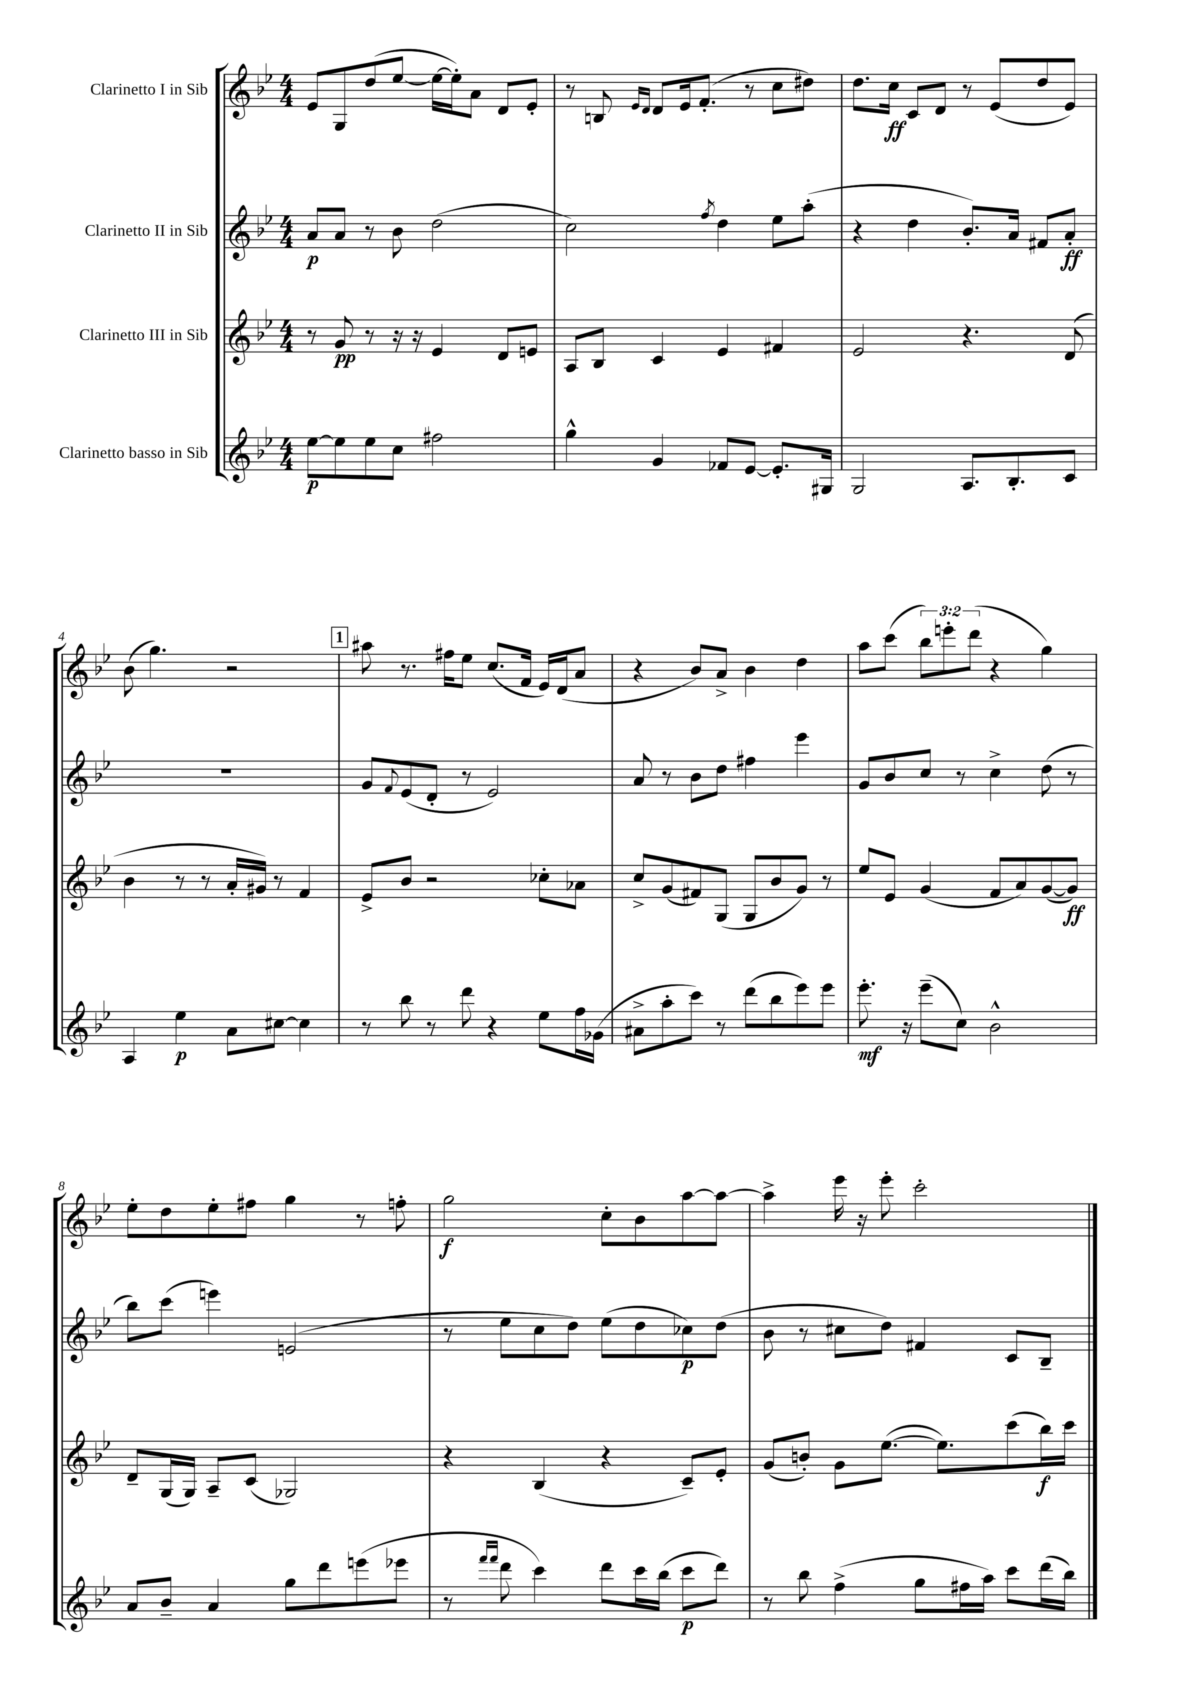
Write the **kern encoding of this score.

**kern	**dynam	**kern	**dynam	**kern	**dynam	**kern	**dynam
*part4	*part4	*part3	*part3	*part2	*part2	*part1	*part1
*staff4	*staff4	*staff3	*staff3	*staff2	*staff2	*staff1	*staff1
*I"Clarinetto basso in Sib	*	*I"Clarinetto III in Sib	*	*I"Clarinetto II in Sib	*	*I"Clarinetto I in Sib	*
*clefG2	*	*clefG2	*	*clefG2	*	*clefG2	*
*k[b-e-]	*	*k[b-e-]	*	*k[b-e-]	*	*k[b-e-]	*
*M4/4	*	*M4/4	*	*M4/4	*	*M4/4	*
=1	=1	=1	=1	=1	=1	=1	=1
[8ee-\L	p	8r	.	8a/L	p	8e-/L	.
8ee-\]	.	8g/	pp	8a/J	.	8G/	.
8ee-\	.	8r	.	8r	.	(8dd/	.
8cc\J	.	16r	.	8b-\	.	[8ee-/J	.
.	.	16r	.	.	.	.	.
2ff#X\	.	4e-/	.	(2dd\	.	16ee-\LL_	.
.	.	.	.	.	.	16ee-'\J])	.
.	.	.	.	.	.	8a\J	.
.	.	8d/L	.	.	.	8d/L	.
.	.	8en/J	.	.	.	8e-'/J	.
=2	=2	=2	=2	=2	=2	=2	=2
4gg^^\	.	8A/L	.	2cc\)	.	8r	.
.	.	8B-/J	.	.	.	8Bn/	.
.	.	.	.	.	.	16qqe-/LL	.
.	.	.	.	.	.	16qqd/JJ	.
4g/	.	4c/	.	.	.	8d/L	.
.	.	.	.	.	.	16e-/k	.
.	.	.	.	.	.	(8.f'/J	.
.	.	.	.	8qff/	.	.	.
8f-X/L	.	4e-/	.	4dd\	.	.	.
[8e-/J	.	.	.	.	.	8r	.
8.e-'/L]	.	4f#X/	.	8ee-\L	.	8cc\L	.
.	.	.	.	(8aa'\J	.	8dd#X\J)	.
16G#X/Jk	.	.	.	.	.	.	.
=3	=3	=3	=3	=3	=3	=3	=3
2G/	.	2e-/	.	4r	.	8.dd\L	.
.	.	.	.	.	.	16cc\Jk	ff
.	.	.	.	4dd\	.	8c/L	.
.	.	.	.	.	.	8d/J	.
8.A/L	.	4.r	.	8.b-'/L)	.	8r	.
.	.	.	.	.	.	(8e-/L	.
8.B-'/	.	.	.	16a/Jk	.	.	.
.	.	.	.	8f#X/L	.	8dd/	.
8c/J	.	(8d/	.	8a'/J	ff	8e-/J)	.
!!LO:LB:g=z
=4	=4	=4	=4	=4	=4	=4	=4
4A/	.	4b-\	.	1r	.	(8b-\	.
.	.	.	.	.	.	4.gg\)	.
4ee-\	p	8r	.	.	.	.	.
.	.	8r	.	.	.	.	.
8a\L	.	16a'/LL	.	.	.	2r	.
.	.	16g#X/JJ)	.	.	.	.	.
[8cc#X\J	.	8r	.	.	.	.	.
4cc#\]	.	4f/	.	.	.	.	.
!!LO:REH:place=s1:t=1
=5	=5	=5	=5	=5	=5	=5	=5
8r	.	8e-^/L	.	8g/L	.	8aa#X\	.
.	.	.	.	8qqf/	.	.	.
8bb-\	.	8b-/J	.	(8e-/	.	8.r	.
8r	.	2r	.	8d'/J	.	.	.
.	.	.	.	.	.	16ff#X\KL	.
8ddd\	.	.	.	8r	.	8ee-\J	.
4r	.	.	.	2e-/)	.	(8.cc/L	.
.	.	.	.	.	.	16f/Jk	.
8ee-\L	.	8cc-X'\L	.	.	.	16e-/LL)	.
.	.	.	.	.	.	(16d/J	.
16ff\L	.	8a-X\J	.	.	.	8a/J	.
(16g-X\JJ	.	.	.	.	.	.	.
=6	=6	=6	=6	=6	=6	=6	=6
8a#X^\L	.	8cc^/L	.	8a/	.	4r	.
8aa'\	.	(8g/	.	8r	.	.	.
8ccc\J)	.	8f#X/)	.	8b-\L	.	8b-/L)	.
8r	.	(8G/J	.	8dd\J	.	8a^/J	.
(8ddd\L	.	8G/L	.	4ff#X\	.	4b-\	.
8bb-\	.	8b-/	.	.	.	.	.
8eee-\)	.	8g/J)	.	4eee-\	.	4dd\	.
8eee-\J	.	8r	.	.	.	.	.
=7	=7	=7	=7	=7	=7	=7	=7
8.eee-'\	mf	8ee-/L	.	8g/L	.	8aa\L	.
.	.	8e-/J	.	8b-/	.	(8ccc\J	.
16r	.	.	.	.	.	.	.
(8eee-~\L	.	(4g/	.	8cc/J	.	12bb-\L)	.
.	.	.	.	.	.	12eeen'\	.
8cc\J)	.	.	.	8r	.	.	.
.	.	.	.	.	.	(12ddd\J	.
2b-^^\	.	8f/L	.	4cc^\	.	4r	.
.	.	8a/)	.	.	.	.	.
.	.	([8g/	.	(8dd\	.	4gg\)	.
.	.	8g/J])	ff	8r	.	.	.
!!LO:LB:g=z
=8	=8	=8	=8	=8	=8	=8	=8
8a/L	.	8d~/L	.	8bb-\L)	.	8ee-'\L	.
8b-~/J	.	(16G/L	.	(8ccc\J	.	8dd\	.
.	.	16G/JJ)	.	.	.	.	.
4a/	.	8A~/L	.	4eeen\)	.	8ee-'\	.
.	.	(8c/J	.	.	.	8ff#X\J	.
8gg\L	.	2G-X/)	.	(2en/	.	4gg\	.
8ddd\	.	.	.	.	.	.	.
(8eeen\	.	.	.	.	.	8r	.
8eee-X\J	.	.	.	.	.	8ffn'\	.
=9	=9	=9	=9	=9	=9	=9	=9
8r	.	4r	.	8r	.	2gg\	f
16qqfff/LL	.	.	.	.	.	.	.
16qqfff/JJ	.	.	.	.	.	.	.
8ddd\	.	.	.	8ee-\L	.	.	.
4ccc\)	.	(4B-/	.	8cc\	.	.	.
.	.	.	.	8dd\J)	.	.	.
8ddd\L	.	4r	.	(8ee-\L	.	8cc'\L	.
16ccc\L	.	.	.	8dd\	.	8b-\	.
(16bb-\JJ	.	.	.	.	.	.	.
8ccc\L	p	8c~/L)	.	8cc-X\)	p	[8aa\	.
8ddd\J)	.	8e-'/J	.	(8dd\J	.	8aa\J_	.
=10	=10	=10	=10	=10	=10	=10	=10
8r	.	(8g/L	.	8b-\	.	4aa^\]	.
8bb-\	.	8bn'/J)	.	8r	.	.	.
(4ff^\	.	8g\L	.	8cc#X\L	.	16eee-\	.
.	.	.	.	.	.	16r	.
.	.	([8.ee-\J	.	8dd\J)	.	8eee-'\	.
8gg\L	.	.	.	4f#X/	.	2ccc'\	.
.	.	8.ee-\L])	.	.	.	.	.
16ff#X\L	.	.	.	.	.	.	.
16aa\JJ)	.	.	.	.	.	.	.
8ccc\L	.	(8ccc\	.	8c/L	.	.	.
(16ddd\L	.	16bb-\L)	f	8B-~/J	.	.	.
16bb-\JJ)	.	16ccc\JJ	.	.	.	.	.
==	==	==	==	==	==	==	==
*-	*-	*-	*-	*-	*-	*-	*-
